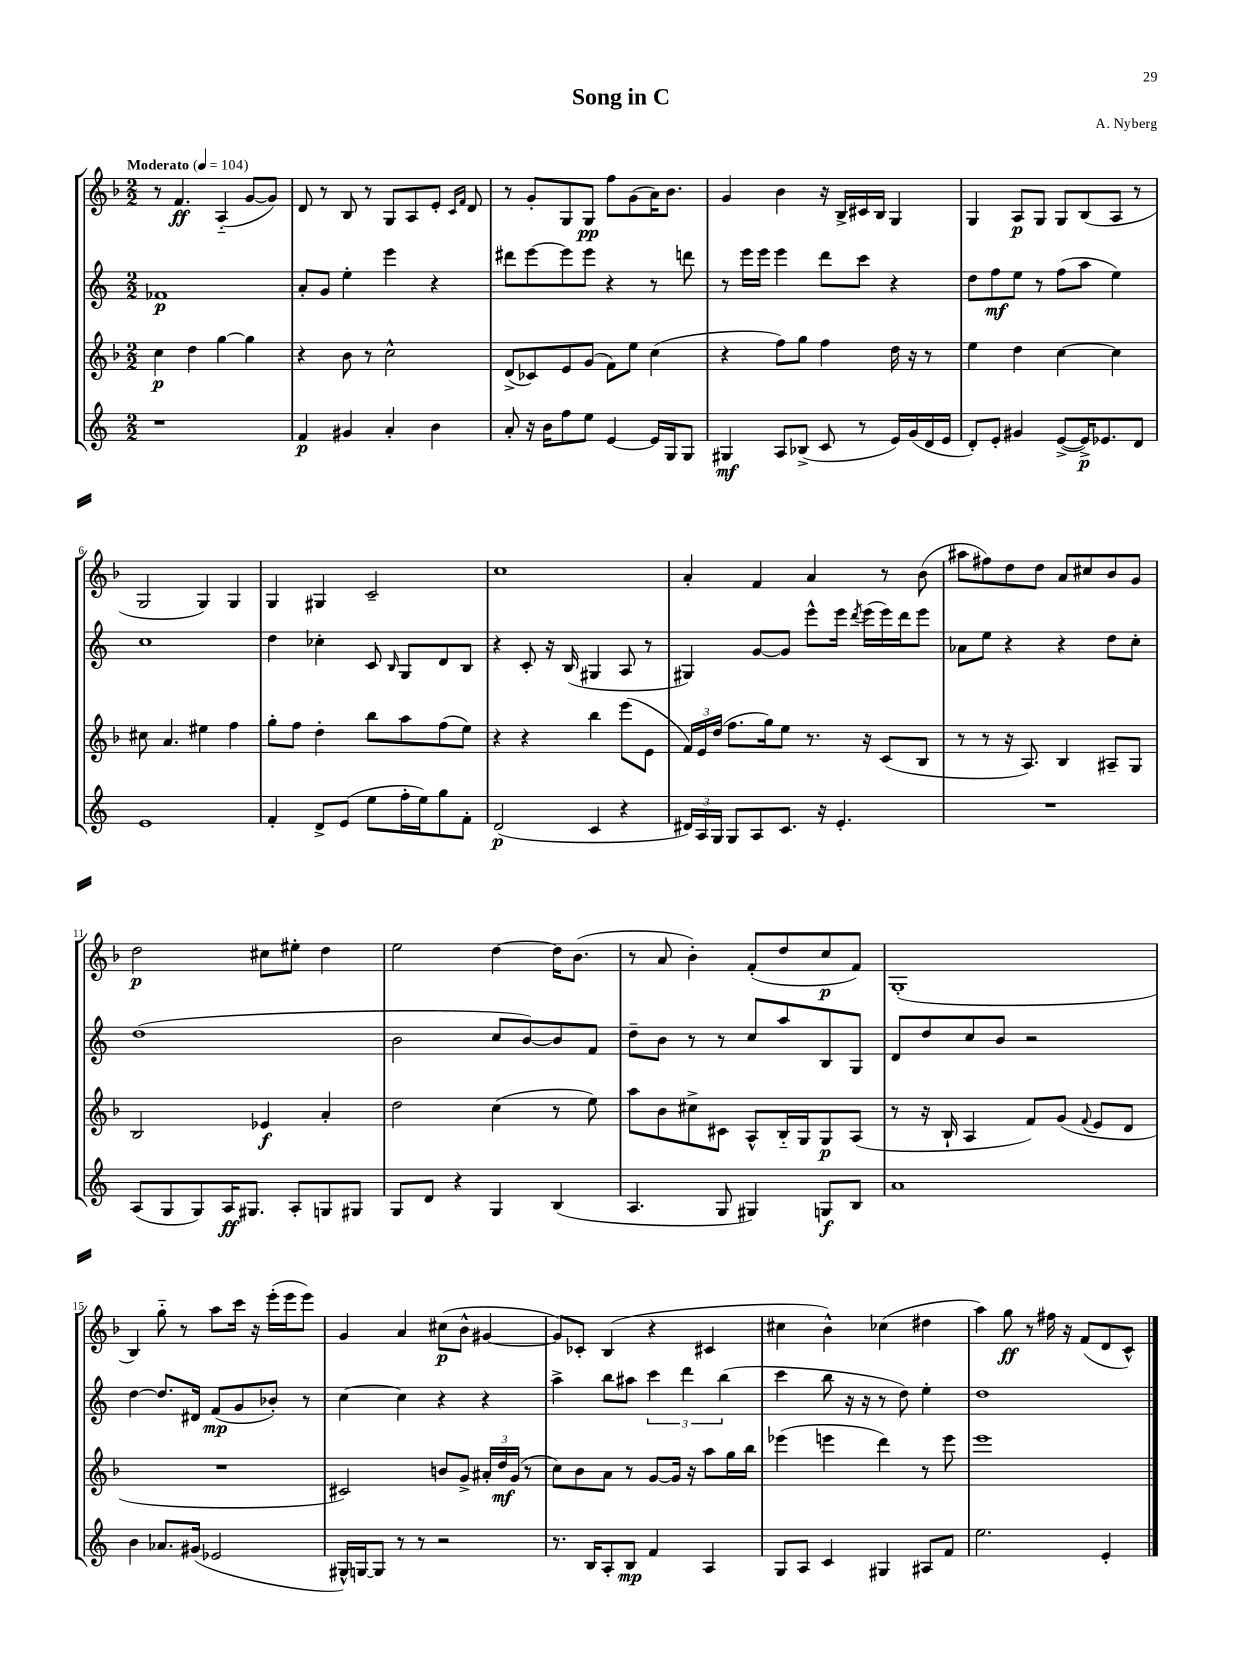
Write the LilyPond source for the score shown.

\header { title = "Song in C" composer = "A. Nyberg" }
<<
\new StaffGroup <<
\new Staff = "s0" {
    \clef treble \key f \major \numericTimeSignature \time 2/2 \tempo "Moderato" 4 = 104
    \autoBeamOff r8 f'4.\ff a4-_( g'8[~ g'8]) |
    d'8 r8 bes8 r8 g8[ a8 e'8]-. \grace { c'16[ f'16] } d'8 |
    r8 g'8[-. g8 g8]\pp f''8[ g'8( a'16) bes'8.] |
    g'4 bes'4 r16 bes16[-> cis'16 bes16] g4 |
    g4 a8[\p g8] g8[ bes8( a8] r8 |
    g2 g4) g4 |
    g4 gis4 c'2-- |
    c''1 |
    a'4-. f'4 a'4 r8 bes'8( |
    ais''8[ fis''8) d''8 d''8] a'8[ cis''8 bes'8 g'8] |
    d''2\p cis''8[ eis''8]-. d''4 |
    e''2 d''4~ d''16[ bes'8.]( |
    r8 a'8 bes'4-.) f'8[-.( d''8 c''8\p f'8]) |
    g1-.( |
    bes4) g''8-_ r8 a''8[ c'''16] r16 e'''16[-.( e'''16 e'''8]) |
    g'4 a'4 cis''8[\p( bes'8]-^ gis'4~ |
    gis'8[) ces'8]-. bes4( r4 cis'4 |
    cis''4 bes'4-^) ces''4( dis''4 |
    a''4) g''8\ff r8 fis''16 r16 f'8[( d'8 c'8]-^) \bar "|." |
}
\new Staff = "s1" {
    \clef treble \key c \major \numericTimeSignature \time 2/2
    \autoBeamOff fes'1\p |
    a'8[-. g'8] e''4-. e'''4 r4 |
    dis'''8[ e'''8~ e'''8 e'''8] r4 r8 d'''8 |
    r8 e'''16[ e'''16] e'''4 d'''8[ c'''8] r4 |
    d''8[ f''8\mf e''8] r8 f''8[( a''8] e''4) |
    c''1 |
    d''4 ces''4-. c'8 \grace { b16 } g8[ d'8 b8] |
    r4 c'8-. r16 b16( gis4 a8 r8 |
    gis4) g'8[~ g'8] e'''8[-^ e'''16] \acciaccatura { d'''8 } e'''16[( e'''16) d'''16 e'''8] |
    aes'8[ e''8] r4 r4 d''8[ c''8]-. |
    d''1( |
    b'2 c''8[ b'8~) b'8 f'8] |
    d''8[-- b'8] r8 r8 c''8[ a''8 b8 g8] |
    d'8[ d''8 c''8 b'8] r2 |
    d''4~ d''8.[ dis'16] f'8[\mp( g'8 bes'8]-.) r8 |
    c''4~ c''4 r4 r4 |
    a''4-> b''8[ ais''8] \tuplet 3/2 { c'''4 d'''4 b''4( } |
    c'''4 b''8 r16 r16 r8 d''8) e''4-. |
    d''1 \bar "|." |
}
\new Staff = "s2" {
    \clef treble \key f \major \numericTimeSignature \time 2/2
    \autoBeamOff c''4\p d''4 g''4~ g''4 |
    r4 bes'8 r8 c''2-^ |
    d'8[->( ces'8) e'8 g'8]( f'8[) e''8] c''4( |
    r4 f''8[) g''8] f''4 d''16 r16 r8 |
    e''4 d''4 c''4~ c''4 |
    cis''8 a'4. eis''4 f''4 |
    g''8[-. f''8] d''4-. bes''8[ a''8 f''8( e''8]) |
    r4 r4 bes''4 e'''8[( e'8] |
    \tuplet 3/2 { f'16[) e'16 d''16]( } f''8.[ g''16) e''8] r8. r16 c'8[( bes8] |
    r8 r8 r16 a8.) bes4 ais8[-- g8] |
    bes2 ees'4\f a'4-. |
    d''2 c''4( r8 e''8) |
    a''8[ bes'8 cis''8-> cis'8] a8[-^ bes16-_ g16 g8\p a8]( |
    r8 r16 bes16-! a4 f'8[) g'8]( \appoggiatura { f'8 } e'8[ d'8] |
    R1 |
    cis'2) b'8[ g'8]-> \tuplet 3/2 { ais'16[-. d''16\mf g'16]( } r8 |
    c''8[) bes'8 a'8] r8 g'8[~ g'16] r16 a''8[ g''16 bes''16] |
    ees'''4( e'''4 d'''4) r8 e'''8 |
    e'''1 \bar "|." |
}
\new Staff = "s3" {
    \clef treble \key c \major \numericTimeSignature \time 2/2
    \autoBeamOff r1 |
    f'4\p gis'4 a'4-. b'4 |
    a'8-. r16 b'16[ f''8 e''8] e'4~ e'16[ g16 g8] |
    gis4\mf a8[ bes8]->( c'8 r8 e'16[) g'16( d'16 e'16] |
    d'8[-.) e'8]-. gis'4 e'8[~->( e'16->\p) ees'8. d'8] |
    e'1 |
    f'4-. d'8[-> e'8]( e''8[ f''16-. e''16) g''8 f'8]-. |
    d'2\p( c'4 r4 |
    \tuplet 3/2 { dis'16[) a16 g16] } g8[ a8 c'8.] r16 e'4.-. |
    R1 |
    a8[( g8 g8) a16\ff gis8.] a8[-. g8 gis8] |
    g8[ d'8] r4 g4 b4( |
    a4. g8 gis4) g8[\f b8] |
    a'1 |
    b'4 aes'8.[ gis'16]( ees'2 |
    gis16[-^) g16~ g8] r8 r8 r2 |
    r8. b16[ a8-. b8]\mp f'4 a4 |
    g8[ a8] c'4 gis4 ais8[ f'8] |
    e''2. e'4-. \bar "|." |
}
>>
>>
